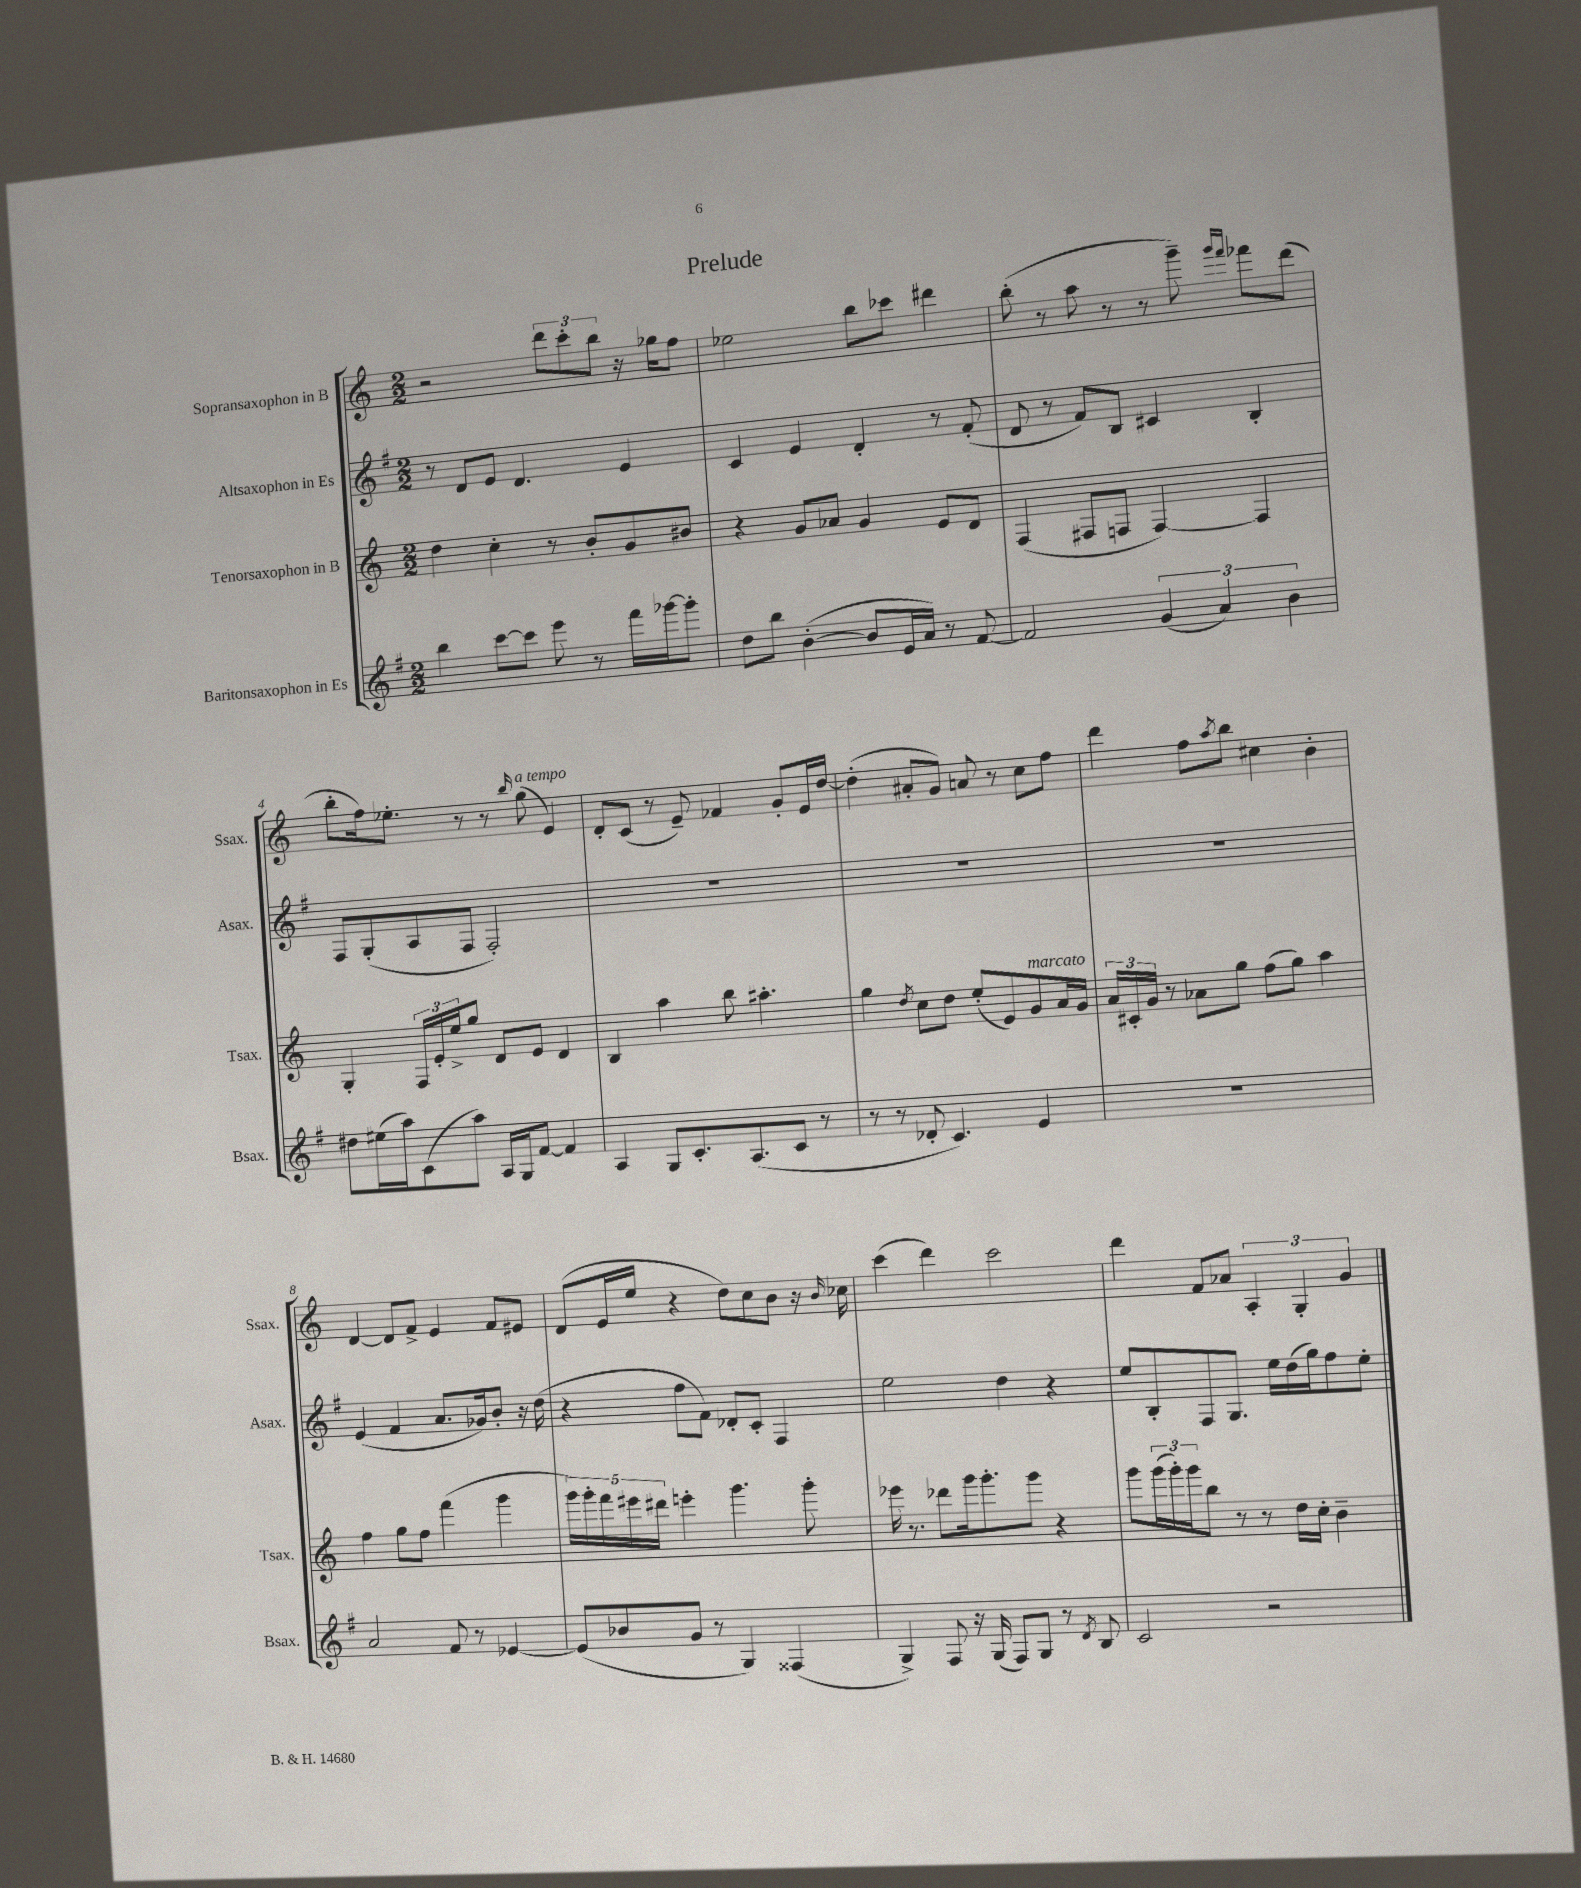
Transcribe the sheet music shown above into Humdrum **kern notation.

**kern	**kern	**kern	**kern
*part4	*part3	*part2	*part1
*staff4	*staff3	*staff2	*staff1
*I"Baritonsaxophon in Es	*I"Tenorsaxophon in B	*I"Altsaxophon in Es	*I"Sopransaxophon in B
*I'Bsax.	*I'Tsax.	*I'Asax.	*I'Ssax.
*clefG2	*clefG2	*clefG2	*clefG2
*k[f#]	*k[]	*k[f#]	*k[]
*M2/2	*M2/2	*M2/2	*M2/2
=1	=1	=1	=1
4bb\	4dd\	8r	2r
.	.	8d/L	.
[8ccc\L	4cc'\	8e/J	.
8ccc\J]	.	4.d/	.
8eee\	8r	.	12ddd\L
.	.	.	12ccc'\
8r	8b'/L	.	.
.	.	.	12bb\J
16fff#\LL	8g/	4e/	16r
[16ggg-X\J	.	.	16gg-X\KL
8ggg-'\J]	8b#X/J	.	8ff\J
=2	=2	=2	=2
8dd\L	4r	4c/	2ee-X\
8bb\J	.	.	.
([4b'\	8g/L	4e/	.
.	8a-X/J	.	.
8b/L]	4g/	4d'/	8bb\L
16e/L	.	.	8ccc-X\J
16a/JJ)	.	.	.
8r	8e/L	8r	4ddd#X\
[8f#/	8d/J	(8f#'/	.
=3	=3	=3	=3
2f#/]	(4F/	8d/	(8bb'\
.	.	8r	8r
.	8F#X/L	8f#/L)	8aa\
.	8Fn/J	8B/J	8r
(6g/	[4F/)	4c#X/	8r
.	.	.	8ggg~\)
6a/)	.	.	.
.	.	.	16qqggg/LL
.	.	.	16qqfff/JJ
.	4F/]	4B'/	8fff-X\L
6b\	.	.	.
.	.	.	(8ddd\J
!!LO:LB:g=z
=4	=4	=4	=4
8dd#X\L	4G'/	8F#/L	8bb'\L
(16ee#X\L	.	(8G'/	16ff\k)
16aa\J)	.	.	8.ee-X'\J
(8c\	24F/LL	8A/	.
.	24e'/	.	.
.	24ee^/J	.	.
8aa\J)	8gg/J	8F#/J	8r
16A/LL	8d/L	2F#'/)	8r
16G/J	.	.	.
.	.	.	16qqbb/
!	!	!	!LO:TX:a:i:t=a tempo
[8f#/J	8e/J	.	(8gg\
4f#/]	4d/	.	4e/)
=5	=5	=5	=5
4A/	4B/	1r	8d'/L
.	.	.	(8c/J
8G/L	4aa\	.	8r
8.c'/	.	.	8e~/)
.	8bb\	.	4f-X/
(8.A/	.	.	.
.	4.aa#X'\	.	.
8c/J	.	.	8g'/L
8r	.	.	16e/L
.	.	.	[16dd/JJ
=6	=6	=6	=6
8r	4gg\	1r	(4dd'\]
8r	.	.	.
.	8qdd/	.	.
8d-X'/	8cc\L	.	8a#X'/L
4.c/)	8dd\J	.	8g/J)
.	(8ee'/L	.	8an/
.	8e/)	.	8r
!	!LO:TX:a:i:t=marcato	!	!
4e/	8g/	.	8cc\L
.	16a/L	.	8ff\J
.	16g/JJ	.	.
=7	=7	=7	=7
1r	24a/LL	1r	4ddd\
.	24c#X'/	.	.
.	24g/JJ	.	.
.	8r	.	.
.	8a-X\L	.	8ff\L
.	.	.	8qaa/
.	8gg\J	.	8bb\J
.	(8ff\L	.	4cc#X\
.	8gg\J)	.	.
.	4aa\	.	4b'\
!!LO:LB:g=z
=8	=8	=8	=8
2a/	4ff\	(4e/	[4d/
.	8gg\L	4f#/	8d/L]
.	8ff\J	.	8f^/J
8f#/	(4fff\	8.a/L	4e/
8r	.	.	.
.	.	16g-X/k)	.
[4e-X/	4ggg\	8b'/J	8f/L
.	.	16r	8e#X/J
.	.	(16dd\	.
=9	=9	=9	=9
(8e-/L]	20ggg\LL)	4r	(8d/L
.	20ggg'\	.	.
.	20fff\	.	.
8b-X/	.	.	16e/L
.	20eee#X\	.	.
.	.	.	16ee/JJ
.	20ddd#X\JJ	.	.
8g/J	4eeen'\	8ff#\L	4r
8r	.	8f#\J)	.
4G/)	4.ggg\	8d-X'/L	8dd\L)
.	.	8c'/J	8cc\
(4F##X/	.	4F#/	8b\J
.	8ggg'\	.	16r
.	.	.	16qqb/
.	.	.	16cc-X\
=10	=10	=10	=10
4G^/)	16eee-X\	2ee\	(4ccc\
.	8.r	.	.
8F#/	8ddd-X\L	.	4ddd\)
16r	16ggg\k	.	.
(16G/	8.ggg'\	.	.
8F#/L)	.	4dd\	2ccc\
8G/J	8ggg\J	.	.
8r	4r	4r	.
8qd/	.	.	.
8B/	.	.	.
=11	=11	=11	=11
2c/	8ggg\L	8ee/L	4ddd\
.	(24ggg\L	8B'/	.
.	24ggg'\)	.	.
.	24ggg\J	.	.
.	8bb\J	8F#/	8f/L
.	8r	8.G/J	8a-X/J
2r	8r	.	6A'/
.	.	16ee\LL	.
.	16dd\LL	(16dd\	.
.	.	.	6G'/
.	16cc'\JJ	16gg\J)	.
.	4b~\	8ff#\	.
.	.	.	6g/
.	.	8ee'\J	.
==	==	==	==
*-	*-	*-	*-
